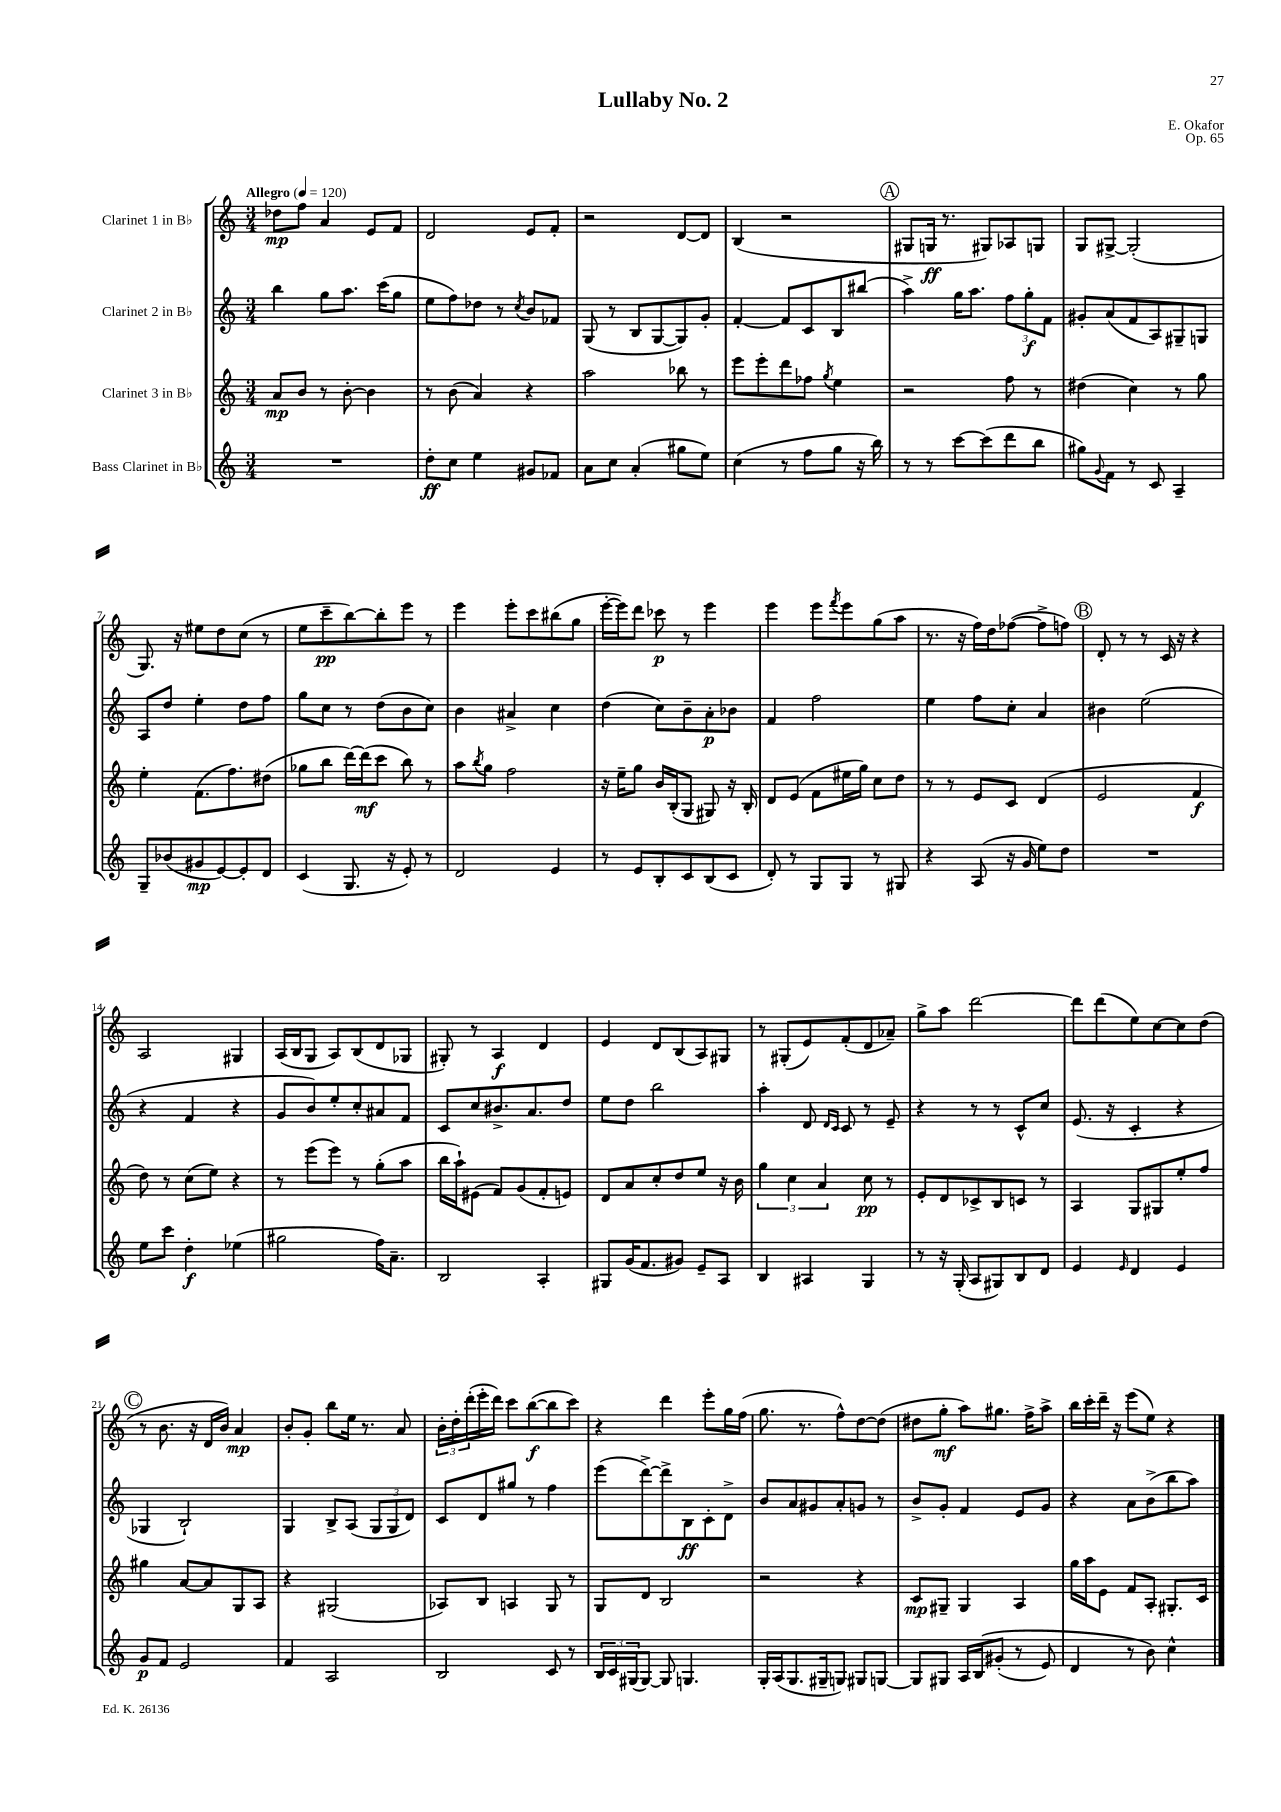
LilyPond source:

\header { title = "Lullaby No. 2" composer = "E. Okafor" opus = "Op. 65" }
<<
\new StaffGroup <<
\new Staff = "s0" \with { instrumentName = "Clarinet 1 in Bb" } {
    \clef treble \key c \major \numericTimeSignature \time 3/4 \tempo "Allegro" 4 = 120
    des''8\mp f''8 a'4 e'8 f'8 |
    d'2 e'8 f'8-. |
    r2 d'8~ d'8 |
    b4( r2 |
    \mark \markup { \circle "A" } gis8 g16\ff r8. gis8) aes8 g8 |
    g8 gis8~-> gis2-.( |
    g8.) r16 eis''8 d''8 c''8( r8 |
    e''8 c'''8--\pp b''8~) b''8-. e'''8 r8 |
    e'''4 e'''8-. c'''8 bis''8( g''8 |
    e'''16~-. e'''16) d'''8 ces'''8\p r8 e'''4 |
    e'''4 e'''8 \acciaccatura { f'''8 } e'''8 g''8( a''8 |
    r8. r16 f''16) d''16 fes''8~( fes''8-> f''8) |
    \mark \markup { \circle "B" } d'8-. r8 r8 c'16 r16 r4 |
    a2 gis4 |
    a16( b16 g8 a8) b8( d'8 ges8 |
    gis8-.) r8 a4\f d'4 |
    e'4 d'8 b8( a8) gis8 |
    r8 gis8-.( e'8) f'8-.( d'8 aes'8--) |
    g''8-> a''8 d'''2~ |
    d'''8 d'''8( e''8) c''8~ c''8 d''8( |
    \mark \markup { \circle "C" } r8 b'8. r16 d'16 b'16) a'4\mp |
    b'8-. g'8-. b''8 e''16 r8. a'8 |
    \tuplet 3/2 { b'16-. d''16-. d'''16-.( } e'''16-. d'''16) c'''8 b''8~\f( b''8 c'''8) |
    r4 d'''4 e'''8-. g''16 f''16( |
    g''8. r8. f''8-^) d''8~ d''8( |
    dis''8 g''8-.\mf a''8) gis''8. f''16-> a''8-> |
    b''16 c'''16-. d'''16-- r16 e'''8( e''8) r4 \bar "|." |
}
\new Staff = "s1" \with { instrumentName = "Clarinet 2 in Bb" } {
    \clef treble \key c \major \numericTimeSignature \time 3/4
    b''4 g''8 a''8. c'''16( g''8 |
    e''8 f''8) des''8 r8 \acciaccatura { c''8 } b'8 fes'8 |
    g8( r8 b8 g8~ g8) g'8-. |
    f'4~-. f'8 c'8 b8 bis''8( |
    \mark \markup { \circle "A" } a''4->) g''16 a''8. \tuplet 3/2 { f''8 g''8-.\f f'8 } |
    gis'8-. a'8( f'8 a8) gis8-- g8 |
    a8 d''8 e''4-. d''8 f''8 |
    g''8 c''8 r8 d''8( b'8 c''8) |
    b'4 ais'4-> c''4 |
    d''4( c''8) b'8-- a'8-.\p bes'8 |
    f'4 f''2 |
    e''4 f''8 c''8-. a'4 |
    \mark \markup { \circle "B" } bis'4 e''2( |
    r4 f'4 r4 |
    g'8 b'8) e''8-. c''8-. ais'8 f'8 |
    c'8 c''8 bis'8.-> a'8. d''8 |
    e''8 d''8 b''2 |
    a''4-. d'8 \grace { d'16 c'16 } c'8 r8 e'8-- |
    r4 r8 r8 c'8-^ c''8 |
    e'8.( r16 c'4-. r4 |
    \mark \markup { \circle "C" } ges4 b2-!) |
    g4 b8-> a8( \tuplet 3/2 { g8 g8 d'8) } |
    c'8 d'8 gis''8 r8 f''4 |
    e'''8( d'''8~->) d'''8-> b8\ff c'8-. d'8-> |
    b'8 a'8 gis'8 a'8-. g'8 r8 |
    b'8-> g'8-. f'4 e'8 g'8 |
    r4 a'8 b'8->( b''8 a''8) \bar "|." |
}
\new Staff = "s2" \with { instrumentName = "Clarinet 3 in Bb" } {
    \clef treble \key c \major \numericTimeSignature \time 3/4
    a'8\mp b'8 r8 b'8~-. b'4 |
    r8 b'8( a'4) r4 |
    a''2 bes''8 r8 |
    e'''8 e'''8-. d'''8 fes''8 \acciaccatura { g''8 } e''4 |
    \mark \markup { \circle "A" } r2 f''8 r8 |
    dis''4( c''4) r8 g''8 |
    e''4-. f'8.( f''8.) dis''8( |
    ges''8 b''8 d'''16~) d'''16\mf( c'''8 b''8) r8 |
    a''8 \acciaccatura { b''8 } g''8 f''2 |
    r16 e''16-- g''8 b'16 b16-.( g8 gis8) r16 b16-. |
    d'8 e'8( f'8 eis''16 g''16) c''8 d''8 |
    r8 r8 e'8 c'8 d'4( |
    \mark \markup { \circle "B" } e'2 f'4\f |
    d''8) r8 c''8( e''8) r4 |
    r8 e'''8( e'''8) r8 g''8-.( a''8 |
    b''16 a''16-!) eis'8( f'8) g'8( f'8-. e'8) |
    d'8 a'8 c''8-. d''8 e''8 r16 b'16 |
    \tuplet 3/2 { g''4 c''4 a'4 } c''8\pp r8 |
    e'8-. d'8 ces'8-> b8 c'8 r8 |
    a4 g8 gis8 e''8-. f''8 |
    \mark \markup { \circle "C" } gis''4 a'8~ a'8 g8 a8 |
    r4 gis2( |
    aes8) b8 a4 g8 r8 |
    g8 d'8 b2 |
    r2 r4 |
    c'8\mp gis8-- gis4 a4 |
    g''16 a''16 e'8 f'8 a8-. gis8.-. c'16 \bar "|." |
}
\new Staff = "s3" \with { instrumentName = "Bass Clarinet in Bb" } {
    \clef treble \key c \major \numericTimeSignature \time 3/4
    R2. |
    d''8-.\ff c''8 e''4 gis'8 fes'8 |
    a'8 c''8 a'4-.( gis''8 e''8) |
    c''4( r8 f''8 g''8 r16 b''16) |
    \mark \markup { \circle "A" } r8 r8 c'''8~ c'''8( d'''8 b''8 |
    gis''8) \appoggiatura { g'8 } f'8 r8 c'8 a4-- |
    g8-- bes'8( gis'8\mp e'8~) e'8-. d'8 |
    c'4( g8. r16 e'8-.) r8 |
    d'2 e'4 |
    r8 e'8 b8-. c'8 b8( c'8 |
    d'8-.) r8 g8 g8 r8 gis8 |
    r4 a8( r16 g'16 e''8) d''8 |
    \mark \markup { \circle "B" } R2. |
    e''8 c'''8 d''4-.\f ees''4( |
    gis''2 f''16) a'8.-- |
    b2 a4-. |
    gis8 g'16( f'8. gis'8) e'8-- a8 |
    b4 ais4 g4 |
    r8 r16 g16-.( a8 gis8) b8 d'8 |
    e'4 \grace { e'16 } d'4 e'4 |
    \mark \markup { \circle "C" } g'8\p f'8 e'2 |
    f'4 a2 |
    b2 c'8 r8 |
    \tuplet 3/2 { b16 c'16 gis16( } gis8~) gis8 g4. |
    g16-. a16( g8. gis16-- g8) gis8 g8~ |
    g8 gis8 a16 b16\( gis'8-.( r8 e'8) |
    d'4 r8 b'8\) c''4-^ \bar "|." |
}
>>
>>
